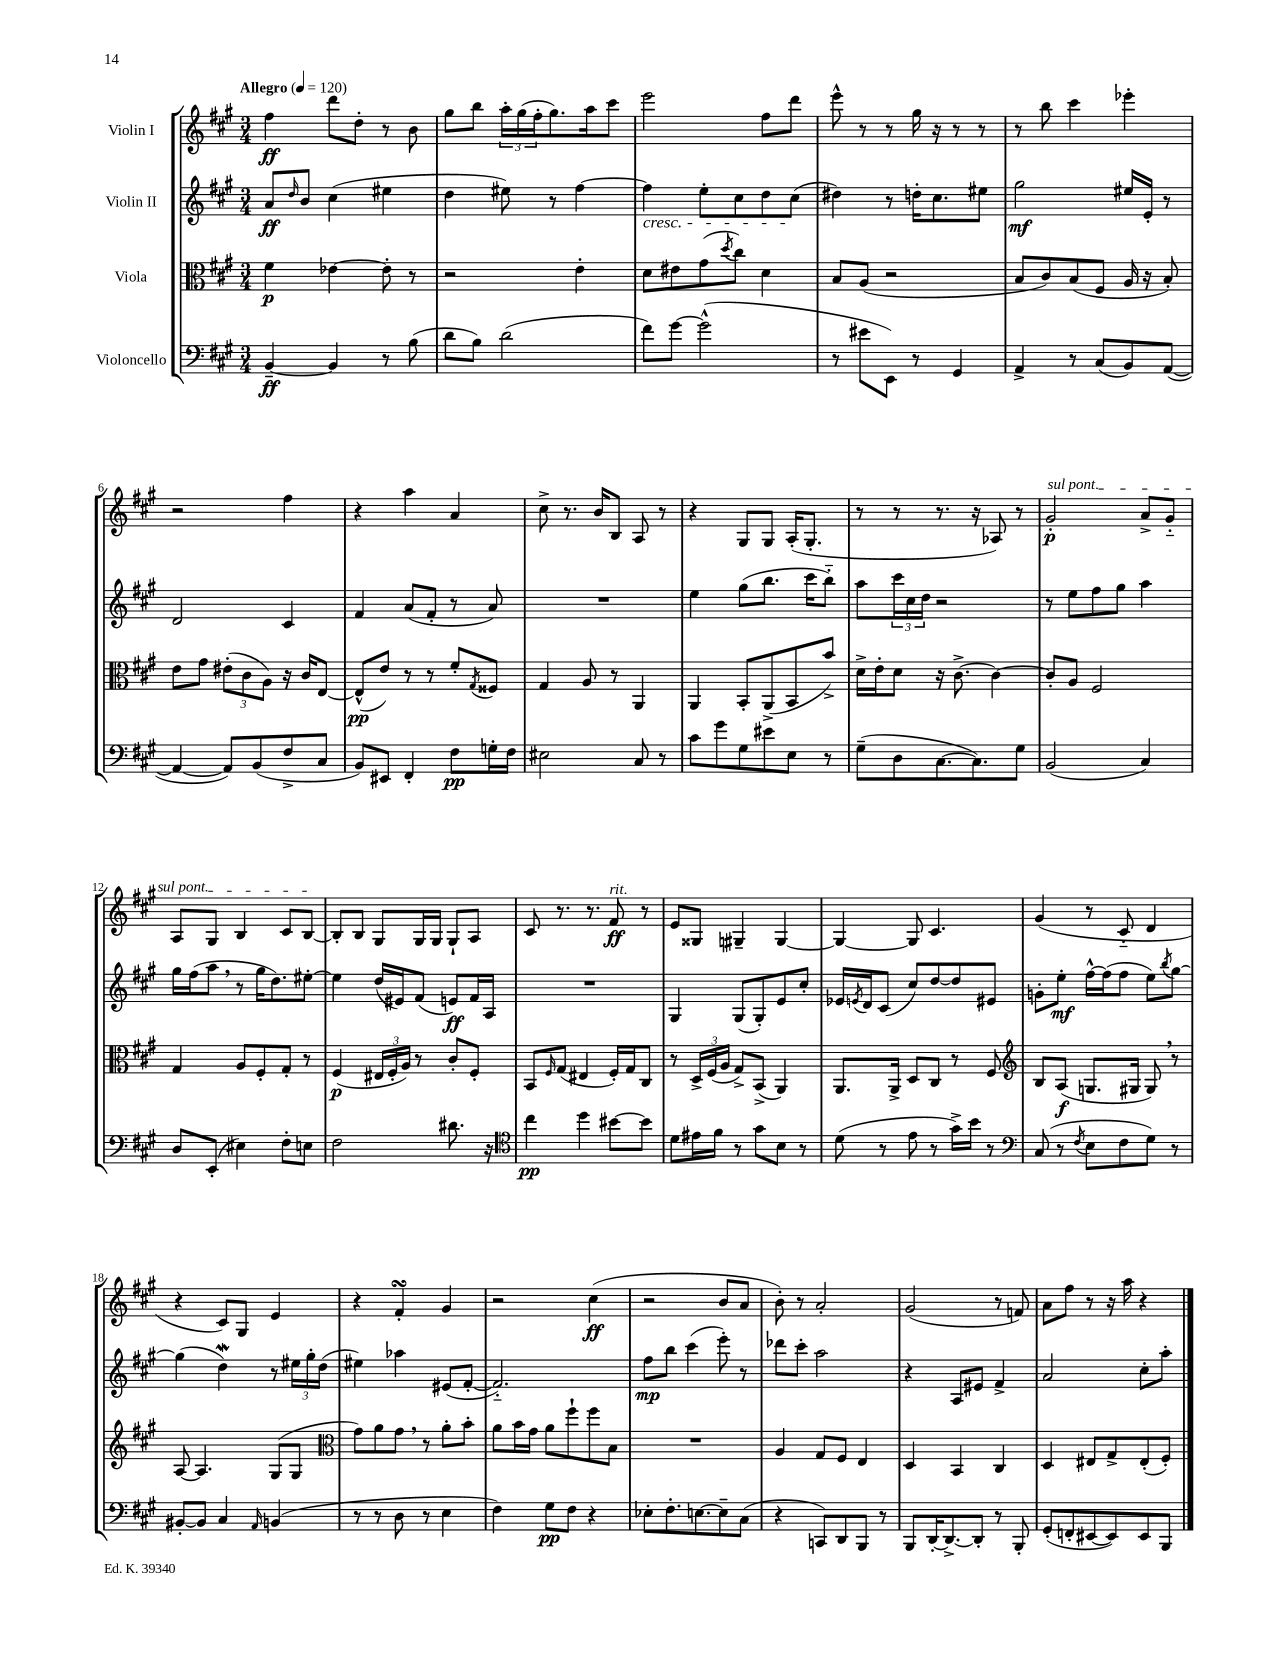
<<
\new StaffGroup <<
\new Staff = "s0" \with { instrumentName = "Violin I" } {
    \clef treble \key a \major \numericTimeSignature \time 3/4 \tempo "Allegro" 4 = 120
    fis''4\ff d'''8 d''8-. r8 b'8 |
    gis''8 b''8 \tuplet 3/2 { a''16-. gis''16( fis''16-. } gis''8.) a''16 cis'''8 |
    e'''2 fis''8 d'''8 |
    e'''8-^ r8 r8 gis''16 r16 r8 r8 |
    r8 b''8 cis'''4 ees'''4-. |
    r2 fis''4 |
    r4 a''4 a'4 |
    cis''8-> r8. b'16 b8 a8 r8 |
    r4 gis8 gis8 a16-.( gis8.-. |
    r8 r8 r8. r16 aes8) r8 |
    \once \override TextSpanner.bound-details.left.text = \markup { \italic "sul pont." } gis'2-.\p\startTextSpan a'8-> gis'8-_ |
    a8 gis8 b4 cis'8 b8~\stopTextSpan |
    b8-. b8 gis8 gis16 gis16 gis8-! a8 |
    cis'8 r8. r8. fis'8\ff^\markup { \italic "rit." } r8 |
    e'8 gisis8 gis4-- gis4~ |
    gis4~ gis8 cis'4. |
    gis'4( r8 cis'8-_ d'4 |
    r4 cis'8) gis8 e'4 |
    r4 fis'4-.\turn gis'4 |
    r2 cis''4\ff( |
    r2 b'8 a'8 |
    b'8-.) r8 a'2-. |
    gis'2( r8 f'8) |
    a'8 fis''8 r8 r16 a''16 r4 \bar "|." |
}
\new Staff = "s1" \with { instrumentName = "Violin II" } {
    \clef treble \key a \major \numericTimeSignature \time 3/4
    a'8\ff \grace { d''16 } b'8 cis''4( eis''4 |
    d''4 eis''8) r8 fis''4~ |
    fis''4\cresc e''8-. cis''8 d''8 cis''8\!( |
    dis''4) r8 d''16-. cis''8. eis''8 |
    gis''2\mf eis''16 e'16-. r8 |
    d'2 cis'4 |
    fis'4 a'8( fis'8-. r8 a'8) |
    R2. |
    e''4 gis''8( b''8. cis'''16 b''8-_) |
    a''8 \tuplet 3/2 { cis'''16 cis''16 d''16 } r2 |
    r8 e''8 fis''8 gis''8 a''4 |
    gis''16 fis''16( a''8 \breathe r8 gis''16 d''8.) eis''8~-. |
    eis''4 d''16( eis'16) fis'8( e'8\ff) fis'16 a16 |
    R2. |
    gis4 gis8( gis8-.) e'8 cis''8-. |
    ees'16 \acciaccatura { e'8 } d'16 cis'8( cis''8) d''8~ d''8 eis'8 |
    g'8-. e''8-.\mf fis''16~-^ fis''16( fis''8 e''8) \acciaccatura { b''8 } gis''8~ |
    gis''4( d''4\mordent) r8 \tuplet 3/2 { eis''16 gis''16-. d''16( } |
    eis''4) aes''4 eis'8( fis'8~-. |
    fis'2.-_) |
    fis''8\mp b''8 cis'''4( e'''8-.) r8 |
    des'''8 cis'''8-. a''2 |
    r4 a8 eis'8 fis'4-> |
    a'2 cis''8-. a''8-. \bar "|." |
}
\new Staff = "s2" \with { instrumentName = "Viola" } {
    \clef alto \key a \major \numericTimeSignature \time 3/4
    fis'4\p ees'4~ ees'8-. r8 |
    r2 e'4-. |
    d'8 eis'8 gis'8( \acciaccatura { d''8 } cis''8) d'4 |
    b8 a8( r2 |
    b8 cis'8) b8( fis8 a16 r16 b8-.) |
    e'8 gis'8 \tuplet 3/2 { eis'8-.( cis'8 a8) } r16 cis'16 e8~ |
    e8-^\pp( e'8) r8 r8 fis'8-. \acciaccatura { gis8 } fisis8 |
    gis4 a8 r8 a,4 |
    a,4 b,8-. a,8->( b,8 b'8->) |
    d'16-> e'16-. d'8 r16 cis'8.~-> cis'4~ |
    cis'8-. a8 fis2 |
    gis4 a8 fis8-. gis8-. r8 |
    fis4\p( \tuplet 3/2 { eis16 fis16-. a16) } r8 cis'8-. fis8-. |
    b,8 \grace { fis16 } gis8( eis4 fis16-.) gis16 cis8 |
    r8 \tuplet 3/2 { d16-> fis16( a16 } gis8->) b,8->( a,4) |
    a,8. a,16-> d8 cis8 r8 fis8 |
    \clef treble b8 a8\f( g8. gis16 gis8) \breathe r8 |
    a8~ a4. gis8( gis8 |
    \clef alto gis'8) a'8 gis'8 \breathe r8 a'8-. b'8-. |
    a'8 b'16 gis'16 a'8 fis''8-! fis''8 b8 |
    R2. |
    a4 gis8 fis8 e4 |
    d4 b,4 cis4 |
    d4 eis8 gis8-> eis8-.( fis8-.) \bar "|." |
}
\new Staff = "s3" \with { instrumentName = "Violoncello" } {
    \clef bass \key a \major \numericTimeSignature \time 3/4
    b,4~--\ff b,4 r8 b8( |
    d'8 b8) d'2( |
    fis'8) gis'8~ gis'2-^( |
    r8 eis'8 e,8) r8 gis,4 |
    a,4-> r8 cis8( b,8) a,8~( |
    a,4~ a,8) b,8( fis8-> cis8 |
    b,8) eis,8 fis,4-. fis8\pp g16-. fis16 |
    eis2 cis8 r8 |
    cis'8 gis'8 gis8 eis'8 e8 r8 |
    gis8--( d8 cis8.~ cis8.) gis8 |
    b,2( cis4) |
    d8 e,8-.( eis4) fis8-. e8 |
    fis2 dis'8. r16 |
    \clef tenor cis''4\pp d''4 bis'8~ bis'8 |
    d'8 eis'16 fis'16 r8 gis'8 b8 r8 |
    d'8( r8 e'8 r8 gis'16->) b'16 r8 |
    \clef bass cis8( r8 \acciaccatura { fis8 } e8 fis8 gis8) r8 |
    bis,8~-. bis,8 cis4 \grace { a,16 } b,4( |
    r8 r8 d8 r8 e4 |
    fis4) gis8\pp fis8 r4 |
    ees8-. fis8.-. e8.~ e8-- cis8( |
    r4 c,8) d,8 b,,8 r8 |
    b,,8 d,16~-. d,8.~-> d,8-. r8 b,,8-. |
    gis,8-.( f,8-. eis,8~ eis,8) eis,8 b,,8 \bar "|." |
}
>>
>>
